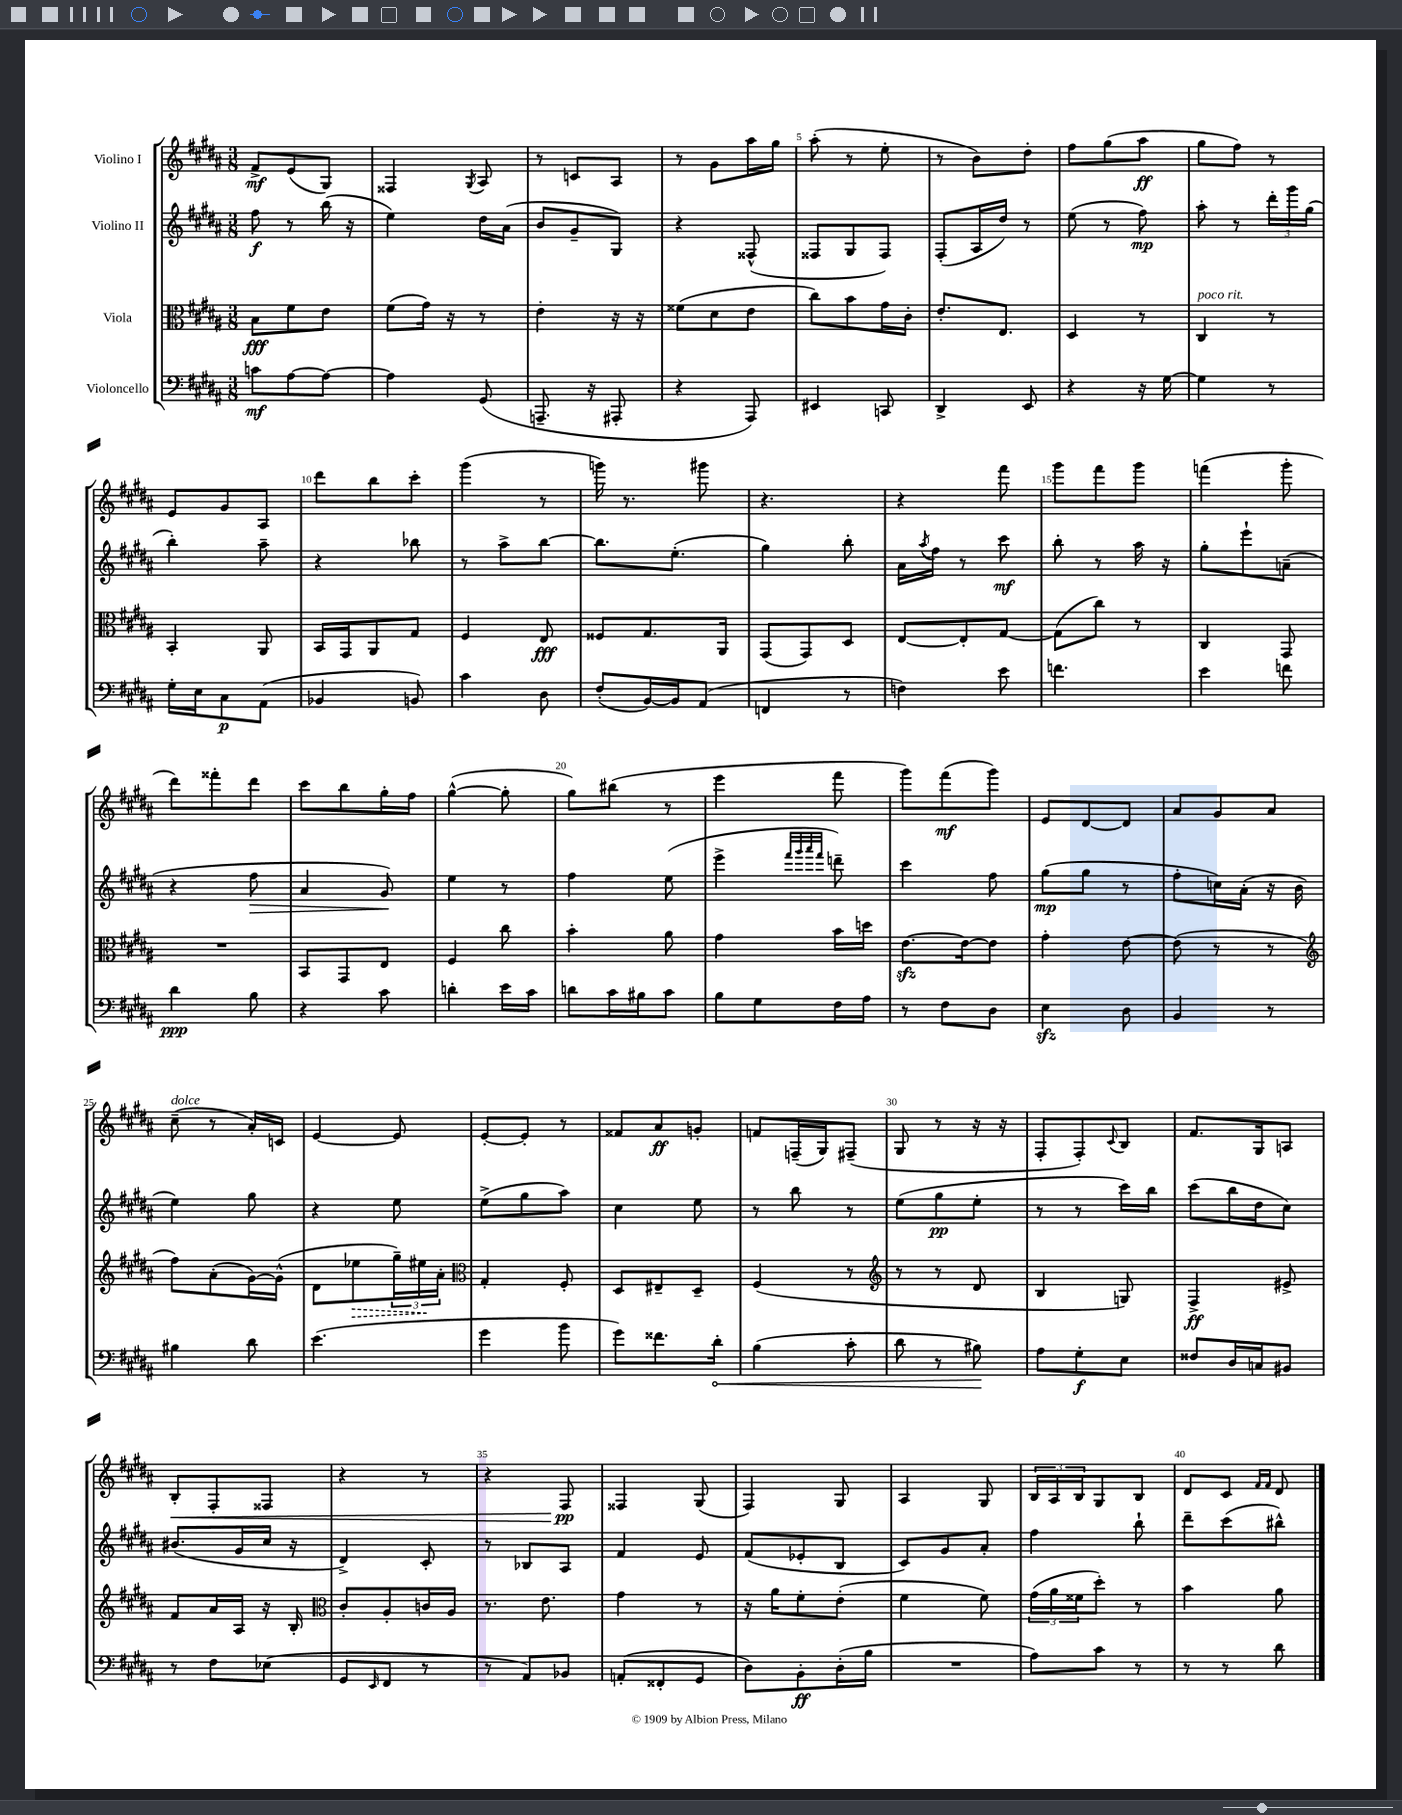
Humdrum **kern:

**kern	**kern	**kern	**kern
*staff4	*staff3	*staff2	*staff1
*clefF4	*clefC3	*clefG2	*clefG2
*k[f#c#g#d#a#]	*k[f#c#g#d#a#]	*k[f#c#g#d#a#]	*k[f#c#g#d#a#]
*M3/8	*M3/8	*M3/8	*M3/8
8c	8B	8ff#	8f#^
[8A#	8f#	8r	(8e
8A#_	8e	(16bb	8G#)
.	.	16r	.
=	=	=	=
4A#]	(8f#	4ee)	4F##
.	16g#)	.	.
.	16r	.	.
.	.	.	8qG#
(8GG#	8r	16dd#	8A#
.	.	(16a#	.
=	=	=	=
8.AAA~	4e'	8b	8r
.	.	8g#~	8c
16r	.	.	.
8AAA#'	16r	8G#)	8A#
.	16r	.	.
=	=	=	=
4r	(8f##	4r	8r
.	8d#	.	8g#
8AAA#)	8e	(8F##^^	16aa#
.	.	.	16gg#
=	=	=	=
4EE#	8cc#)	8F##	(8aa#'
.	8b	8G#	8r
8CC	16g#	8F##)	8ee'
.	16c#'	.	.
=	=	=	=
4DD#^	8.e'	(8F#'	8r
.	.	16A#	8b)
.	8.E	16dd#)	.
8EE	.	8r	8dd#'
=	=	=	=
4r	4D#	(8ee	8ff#
.	.	8r	(8gg#
16r	8r	8ff#)	8aa#
[16G#	.	.	.
=	=	=	=
4G#]	4C#	8aa#'	8gg#
.	.	8r	8ff#)
8r	8r	24ddd#'	8r
.	.	24ggg#	.
.	.	(24gg#	.
=	=	=	=
16G#'	4BB'	4bb')	8e
16E	.	.	.
8C#	.	.	8g#
(8AA#	8AA#	8aa#~	8A#
=	=	=	=
4BB-	16BB	4r	8ddd#
.	16GG#	.	.
.	8AA#	.	8bb
8BB)	8G#	8bb-	8ccc#'
=	=	=	=
4c#	4F#	8r	(4ggg#
.	.	8aa#^	.
8D#	8E	[8bb	8r
=	=	=	=
(8F#'	8F##	8.bb]	16ggg)
.	.	.	8.r
[16BB)	8.G#	.	.
16BB]	.	(8.ee'	.
(8AA#	.	.	8ggg#
.	16AA#	.	.
=	=	=	=
4FF	(8GG#	4gg#)	4.r
.	8GG#)	.	.
8r	8D#	8bb'	.
=	=	=	=
4F)	[8E	16a#	4r
.	.	8qaa#	.
.	.	16ff#	.
.	8E']	8r	.
8e	[8G#	8ccc#	8fff#
=	=	=	=
4.f	(8G#]	8bb'	8ggg#
.	8cc#)	8r	8fff#
.	8r	16aa#	8ggg#
.	.	16r	.
=	=	=	=
4e	4C#	8gg#'	(4fff
.	.	8eee`	.
8f	8GG#	(8a~	8ggg#'
=	=	=	=
4d#	4.r	4r	8ddd#)
.	.	.	8fff##'
8B	.	8ff#	8ddd#
=	=	=	=
4r	8BB	4a#	8ccc#
.	8GG#	.	8bb
8c#	8E	8g#)	16gg#'
.	.	.	16ff#
=	=	=	=
4d'	4F#	4ee	([4gg#^^
16e	8cc#	8r	8gg#']
16c#	.	.	.
=	=	=	=
8d	4b'	4ff#	8gg#)
16c#	.	.	(8bb#
16B#	.	.	.
8c#	8a#	(8ee	8r
=	=	=	=
8B	4g#	4eee^	4eee
8G#	.	.	.
.	.	32qqfff#	.
.	.	32qqggg#	.
.	.	32qqaaa#	.
.	.	32qqfff#	.
16F#	16b	8ddd~)	8fff#
16A#	16dd	.	.
=	=	=	=
8r	[8.e	4ccc#	8ggg#)
8F#	.	.	(8fff#
.	16e_	.	.
8D#	8e]	8ff#	8ggg#)
=	=	=	=
4E	4g#'	(8gg#	8e
.	.	8gg#	[8d#
8D#	[8e	8r	8d#]
=	=	=	=
4BB	(8e]	8ff#'	8a#
.	8r	16cc)	8g#
.	.	(16a#'	.
8r	8r	16r	8a#
.	.	16b	.
=	=	=	=
*	*clefG2	*	*
4B#	8ff#)	4ee)	(8cc#~
.	(8a#'	.	8r
8d#	[16g#)	8gg#	16a#')
.	(16g#^^]	.	16c
=	=	=	=
(4.e	8d#	4r	[4e
.	8ee-	.	.
.	24gg#~)	8ee	8e]
.	24ee#	.	.
.	24a#'	.	.
=	=	=	=
*	*clefC3	*	*
4g#	4G#'	(8ee^	[8e'
.	.	8gg#	8e']
8b	8F#'	8aa#)	8r
=	=	=	=
8g#)	8D#	4cc#	8f##
8.f##	8E#~	.	8a#
.	8D#~	8ee	8g'
16d#'	.	.	.
=	=	=	=
(4B	(4F#	8r	8f
.	.	8bb	(16F~
.	.	.	16G#)
8c#'	8r	8r	(8F#~
=	=	=	=
*	*clefG2	*	*
8d#	8r	(8ee	8G#
8r	8r	8gg#	8r
8B#)	8d#	8ee'	16r
.	.	.	16r
=	=	=	=
8A#	4B	8r	8F#'
8G#'	.	8r	8F#')
.	.	.	8qqc#
8E	8G)	16ccc#)	8B
.	.	16bb	.
=	=	=	=
8F##	4F#^	(8ccc#	8.f#
16D#	.	16bb	.
16C	.	16dd#	16G#
8BB#	8e#^	8cc#)	8A
=	=	=	=
8r	8f#	(8.b#	8B'
8F#	16a#	.	8F#'
.	16A#	16g#	.
(8E-	16r	16cc#	8F##
.	16B'	16r	.
=	=	=	=
*	*clefC3	*	*
8GG#	8c#'	4d#^)	4r
16qqEE	.	.	.
8FF#	8A#'	.	.
8r	16c	8c#'	8r
.	16A#	.	.
=	=	=	=
8r	8.r	8r	4r
8AA#)	.	8B-	.
.	8.e	.	.
8BB-	.	8A#	8F#
=	=	=	=
(8AA'	4g#	4f#	4F##
8FF##'	.	.	.
8GG#	8r	8e	(8G#
=	=	=	=
8D#)	16r	(8f#	4F#)
.	16a#	.	.
8BB'	8f#'	8e-'	.
(16D#'	(8e'	8B	8G#
16B	.	.	.
=	=	=	=
4.r	4f#	8c#)	4A#
.	.	8g#	.
.	8f#)	8a#'	8G#
=	=	=	=
8A#)	(24g#	4ff#	24B
.	24a#	.	24A#
.	24f##	.	24B
8c#	8dd#')	.	8G#
8r	8r	8bb`	8B
=	=	=	=
8r	4b	8ddd#~	8d#
8r	.	(8ccc#	8c#
.	.	.	16qqf#
.	.	.	16qqf#
8d#	8a#	8bb#^^)	8d#
==	==	==	==
*-	*-	*-	*-
